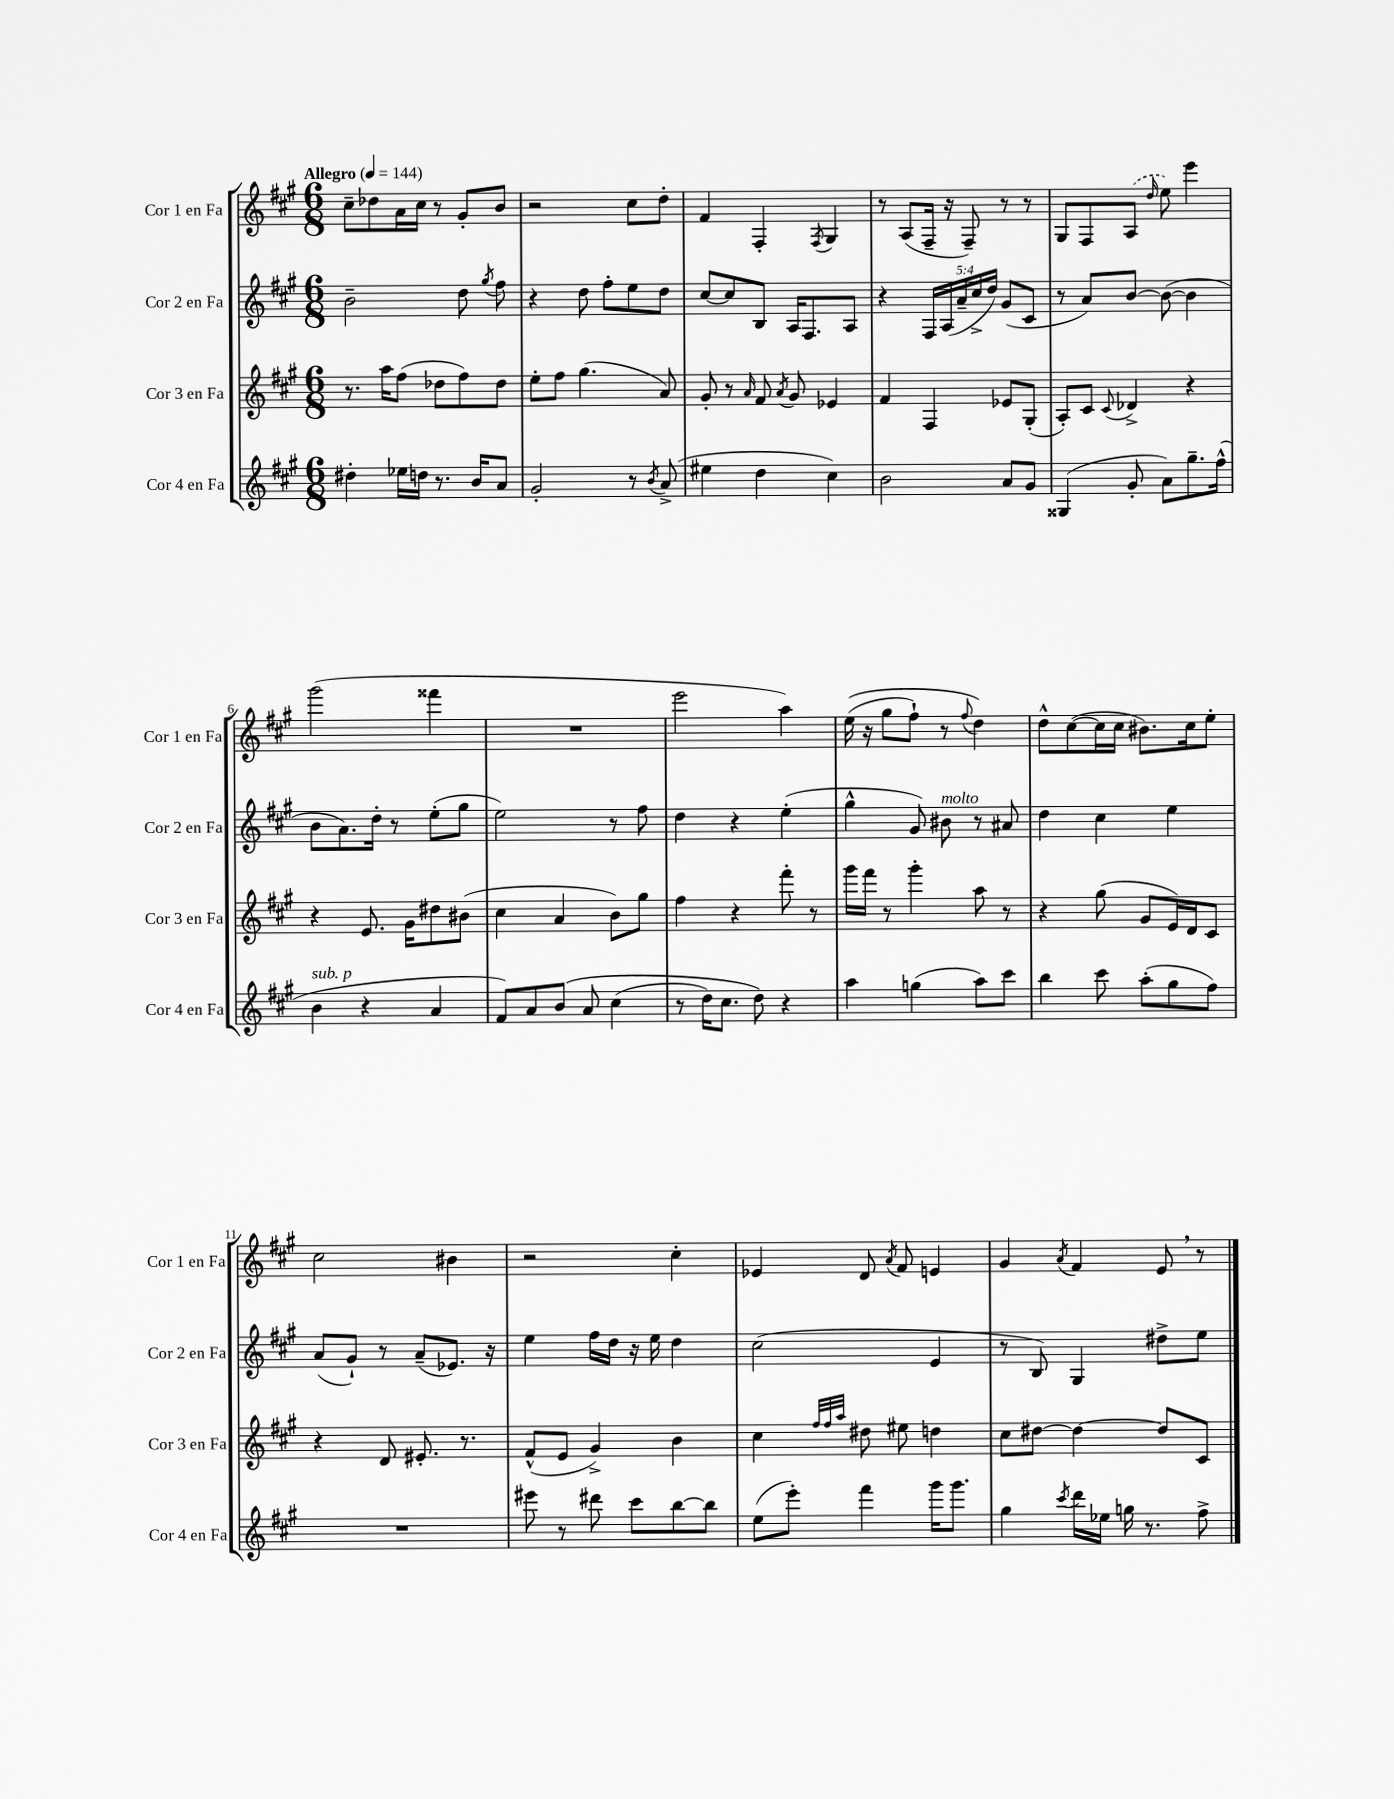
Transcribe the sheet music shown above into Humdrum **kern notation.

**kern	**kern	**kern	**kern
*part4	*part3	*part2	*part1
*staff4	*staff3	*staff2	*staff1
*I"Cor 4 en Fa	*I"Cor 3 en Fa	*I"Cor 2 en Fa	*I"Cor 1 en Fa
*I'Cor 4 en Fa	*I'Cor 3 en Fa	*I'Cor 2 en Fa	*I'Cor 1 en Fa
*clefG2	*clefG2	*clefG2	*clefG2
*k[f#c#g#]	*k[f#c#g#]	*k[f#c#g#]	*k[f#c#g#]
*M6/8	*M6/8	*M6/8	*M6/8
*MM144	*MM144	*MM144	*MM144
=1	=1	=1	=1
!	!	!	!LO:TX:a:B:t=Allegro
4dd#X'\	8.r	2b~\	8cc#~\L
.	.	.	8dd-X\
.	16aa\KL	.	.
16ee-X\LL	(8ff#\J	.	16a\L
16ddn\JJ	.	.	16cc#\JJ
8.r	8dd-X\L	.	8r
.	8ff#\)	8dd\	8g#'/L
16b/KL	.	.	.
.	.	8qgg#/	.
8a/J	8dd-\J	8ff#\	8b/J
=2	=2	=2	=2
2g#'/	8ee'\L	4r	2r
.	8ff#\J	.	.
.	(4.gg#\	8dd\	.
.	.	8ff#'\L	.
8r	.	8ee\	8cc#\L
8qb/	.	.	.
(8a^/	8a/)	8dd\J	8dd'\J
=3	=3	=3	=3
4ee#X\	8g#'/	[8cc#/L	4f#/
.	8r	8cc#/]	.
.	16qqa/	.	.
4dd\	8f#/	8B/J	4F#'/
.	8qa/	.	.
.	8g#/	16A/KL	.
.	.	8.F#/	.
.	.	.	8qF#/
4cc#\)	4e-X/	.	4G#/
.	.	8A/J	.
=4	=4	=4	=4
2b\	4f#/	4r	8r
.	.	.	(8A/L
.	4F#/	20F#/LL	16F#~/Jk
.	.	(20A/	.
.	.	.	16r
.	.	20a~/	.
.	.	.	8F#~/)
.	.	20cc#^/	.
.	.	20dd/JJ)	.
8a/L	8e-X/L	(8g#/L	8r
8g#/J	(8G#'/J	8c#/J	8r
=5	=5	=5	=5
(4G##X/	8A'/L)	8r	8G#/L
.	8c#/J	8a/L)	8F#/
.	8qqc#/	.	.
8g#'/	4d-X^/	[8b/J	(8A/J
.	.	.	16qqdd/
8a\L)	.	(8b\_	8ee\)
8.gg#~\	4r	4b\]	4eee\
(16ff#^^\Jk	.	.	.
!!LO:LB:g=z
=6	=6	=6	=6
!LO:TX:a:i:t=sub. p	!	!	!
4b\	4r	8b\L	(2ggg#\
.	.	8.a\)	.
4r	8.e/	.	.
.	.	16dd'\Jk	.
.	.	8r	.
.	16g#\KL	.	.
4a/	8dd#X\	(8ee'\L	4fff##X\
.	(8b#X\J	8gg#\J	.
=7	=7	=7	=7
8f#/L)	4cc#\	2ee\)	2.r
8a/	.	.	.
(8b/J	4a/	.	.
8a/	.	.	.
(4cc#\	8b\L)	8r	.
.	8gg#\J	8ff#\	.
=8	=8	=8	=8
8r	4ff#\	4dd\	2eee\
16dd\KL)	.	.	.
8.cc#\J	.	.	.
.	4r	4r	.
8dd\)	.	.	.
4r	8fff#'\	(4ee'\	4aa\)
.	8r	.	.
=9	=9	=9	=9
4aa\	16ggg#\LL	4gg#^^\	((16ee\
.	16fff#\JJ	.	16r
.	8r	.	8gg#\L
(4ggn\	4ggg#'\	8g#/)	8ff#`\J)
!	!	!LO:TX:a:i:t=molto	!
.	.	8b#X\	8r
.	.	.	8qqff#/
8aa\L)	8aa\	8r	4dd\)
8ccc#\J	8r	8a#X/	.
=10	=10	=10	=10
4bb\	4r	4dd\	8dd^^\L
.	.	.	([8cc#\
8ccc#\	(8gg#\	4cc#\	16cc#\L]
.	.	.	16cc#\JJ
(8aa'\L	8g#/L	.	8.b#X\L)
8gg#\	16e/L)	4ee\	.
.	16d/J	.	16cc#\k
8ff#\J)	8c#/J	.	8ee'\J
!!LO:LB:g=z
=11	=11	=11	=11
2.r	4r	(8a/L	2cc#\
.	.	8g#`/J)	.
.	8d/	8r	.
.	8.e#X'/	(8a~/L	.
.	.	8.e-X/J)	4b#X\
.	8.r	.	.
.	.	16r	.
=12	=12	=12	=12
8eee#X\	(8f#^^/L	4ee\	2r
8r	8e/J	.	.
8ddd#X\	4g#^/)	16ff#\LL	.
.	.	16dd\JJ	.
8ccc#\L	.	16r	.
.	.	16ee\	.
[8bb\	4b\	4dd\	4cc#'\
8bb\J]	.	.	.
=13	=13	=13	=13
(8ee\L	4cc#\	(2cc#\	4e-X/
8eee'\J)	.	.	.
.	32qqff#/LLL	.	.
.	32qqff#/	.	.
.	32qqaa/JJJ	.	.
4fff#\	8dd#X\	.	8d/
.	.	.	8qa/
.	8ee#X\	.	8f#/
16ggg#\KL	4ddn\	4e/	4en/
8.ggg#\J	.	.	.
=14	=14	=14	=14
4gg#\	8cc#\L	8r	4g#/
.	[8dd#X\J	8B/)	.
8qccc#/	.	.	8qa/
16ddd\LL	4dd#\_	4G#/	4f#/
16ee-X\JJ	.	.	.
16ggn\	.	.	.
8.r	.	.	.
.	8dd#/L]	8dd#X^\L	8e,/
8ff#^\	8c#/J	8ee\J	8r
==	==	==	==
*-	*-	*-	*-
